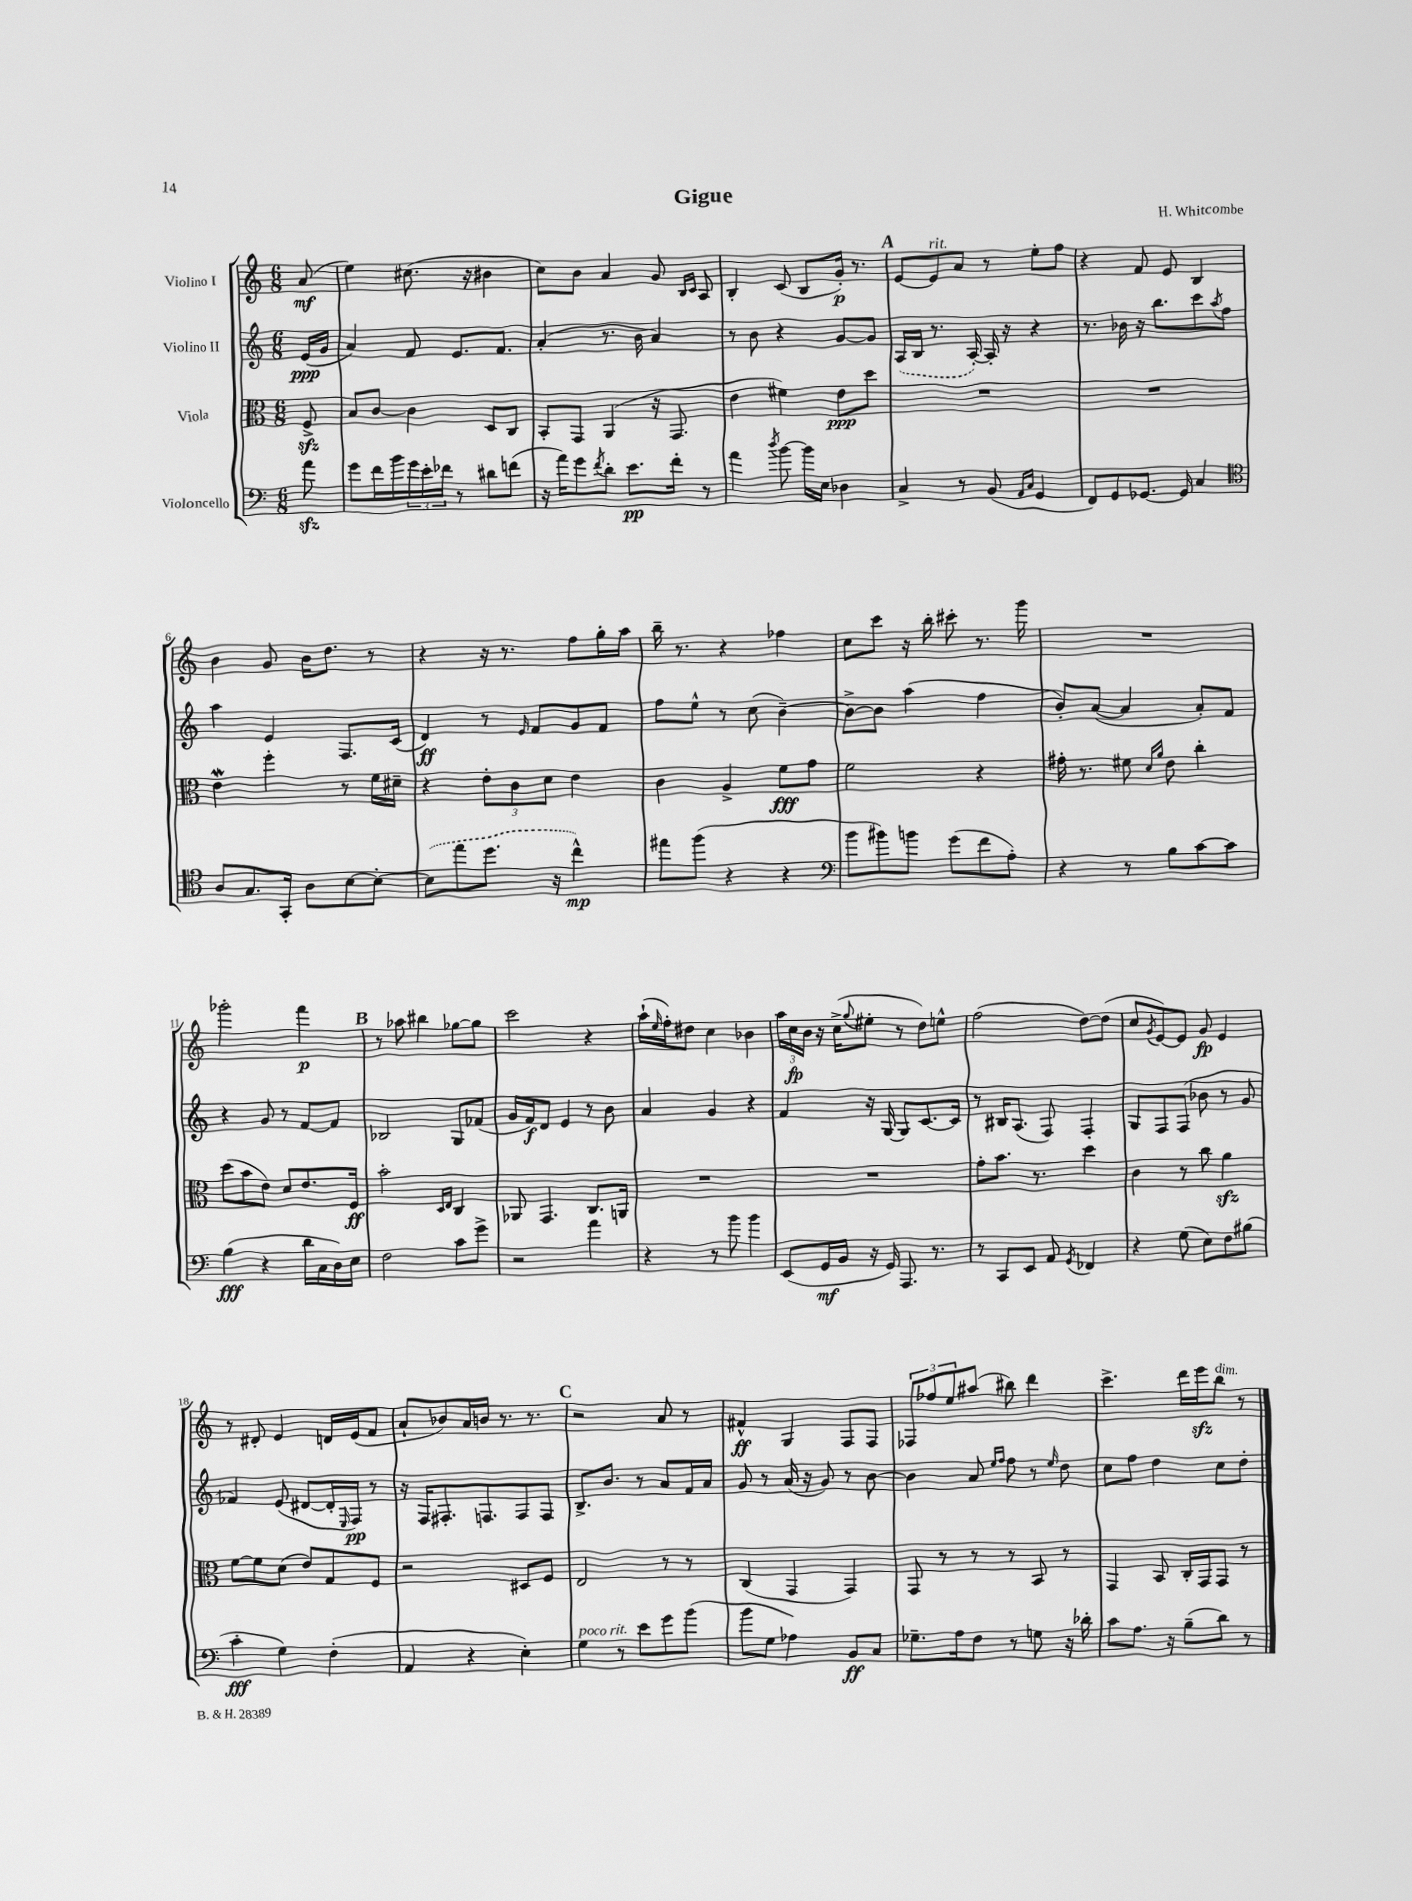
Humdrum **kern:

**kern	**kern	**kern	**kern
*staff4	*staff3	*staff2	*staff1
*clefF4	*clefC3	*clefG2	*clefG2
*k[]	*k[]	*k[]	*k[]
*M6/8	*M6/8	*M6/8	*M6/8
8a\	8F^/	(16e/LL	(8a/
.	.	16g/JJ	.
=	=	=	=
8g\L	8B/L	4a/)	4ee\)
16f\L	[8c/J	.	.
16b\	.	.	.
24g\	4c\]	8f/	(8.cc#\
24e'\	.	.	.
24f-\JJ	.	.	.
8r	.	8.e/L	.
.	.	.	16r
8d#\L	8D/L	.	4b#\
.	.	8.f/J	.
(8f\J	8C/J	.	.
=	=	=	=
16r	8BB'/L	(4a'/	8cc\L)
16a\LK)	.	.	.
8g\	8GG/J	.	8b\J
8qf/	.	.	.
8d'\J	(4AA/	8.r	4a/
8.e\L	.	.	.
.	.	16b\	.
.	16r	4a/)	8g/
16f'\Jk	8.GG/	.	.
.	.	.	16qqB/LL
.	.	.	16qqc/JJ
8r	.	.	8A/
=	=	=	=
4a\	4e\	8r	4B'/
.	.	8b\	.
8qdd/	.	.	.
[8b\	4f#\)	4r	(8c/
16b\]LL	.	.	8B/L
16E\JJ	.	.	.
4D-\	8e\L	[8g/L	16g'/Jk)
.	.	.	8.r
.	8dd\J	8g/]J	.
=	=	=	=
4C^/	2.r	(16A/LL	[8e/L
.	.	16B/JJ	.
.	.	8.r	8e/]
8r	.	.	8a/J
.	.	[16A'/)	.
(8BB/	.	16A'/]	8r
.	.	16r	.
16qqAA/LL	.	.	.
16qqC/JJ	.	.	.
4GG/	.	4r	8ee'\L
.	.	.	8ff\J
=	=	=	=
8FF/L)	2.r	8.r	4r
8GG/	.	.	.
.	.	16b-\	.
[8.GG-/J	.	16r	8f/
.	.	8.bb\L	.
.	.	.	8e/
16GG-/]	.	.	.
4C/	.	8ccc\	4B/
.	.	8qaa/	.
.	.	8ff\J	.
=	=	=	=
*clefC4	*	*	*
8A/L	4e\	4aa\	4b\
8.G/	.	.	.
.	4ff'\	4e/	8g/
16GG'/Jk	.	.	.
8A\L	.	.	16b\LK
.	.	.	8.dd\J
[8B\	8r	8.F/L	.
8B'\_J	16f\LL	.	8r
.	16d#~\JJ	(16c/Jk	.
=	=	=	=
(8B\]L	4r	4d/)	4r
8ee\	.	.	.
8.dd\J	12e'\L	8r	16r
.	.	.	8.r
.	12c\	.	.
.	.	16qqe/	.
.	.	8f/L	.
.	12d\J	.	.
16r	.	.	.
4cc^^\)	4e\	8g/	8ff\L
.	.	8f/J	16gg'\L
.	.	.	16aa\JJ
=	=	=	=
8ee#\L	4c\	8ff\L	16bb~\
.	.	.	8.r
(8ff\J	.	8ee^^\J	.
4r	4A^/	8r	4r
.	.	(8cc\	.
4r	8f\L	[4b~\)	4ff-\
.	8g\J	.	.
=	=	=	=
*clefF4	*	*	*
8b\L	2f\	8b^\_L	8cc\L
8b#\)	.	8b\]J	8ccc\J
8b\J	.	(4aa\	16r
.	.	.	16bb'\
(8g\L	.	.	8ccc#'\
8f\	4r	4ff\	8.r
8A'\J)	.	.	.
.	.	.	16ggg\
=	=	=	=
4r	16g#'\	8b'/L)	2.r
.	8.r	.	.
.	.	([8a/J	.
8r	8f#\	4a/]	.
.	16qqd/LL	.	.
.	16qqa/JJ	.	.
8B\L	8e\	.	.
[8c\	4cc'\	8a'/L)	.
8c\]J	.	8f/J	.
=	=	=	=
(4B\	(8dd\L	4r	2ggg-'\
.	8b\	.	.
4r	8e\J)	8g/	.
.	8d/L	8r	.
16d\LL	8.e/	[8f/L	4fff\
16C\	.	.	.
16D\)	.	8f/]J	.
16E\JJ	16F/Jk	.	.
=	=	=	=
2F\	2b'\	2B-/	8r
.	.	.	8aa-\
.	.	.	4bb#\
.	16qqD/LL	.	.
.	16qqE/JJ	.	.
8c\L	4C/	8G/L	[8gg-\L
8g^\J	.	(8f-/J	8gg-\]J
=	=	=	=
2r	8AA-/	16g/LL	2ccc\
.	.	16f/J)	.
.	4.GG/	8d/J	.
.	.	4e/	.
4a\	8.C/L	8r	4r
.	.	8b\	.
.	16AA/Jk	.	.
=	=	=	=
4r	2.r	4a/	(16aa`\LL
.	.	.	16qqee/
.	.	.	16ff'\J)
.	.	.	8dd#\J
8r	.	4g/	4cc\
8b\	.	.	.
4b\	.	4r	4b-\
=	=	=	=
(8EE/L	2.r	4f/	24aa\LL
.	.	.	24cc\
.	.	.	24b\JJ
16GG/L	.	.	16r
16BB/JJ	.	.	(16cc^\LK
.	.	.	8qqgg/
16r	.	16r	8ee#'\J
16GG/)	.	[16G/	.
8.AAA/	.	8G/]L	8r
.	.	[8.c/	8dd\L)
8.r	.	.	.
.	.	.	8ee^^\J
.	.	16c/]Jk	.
=	=	=	=
8r	8g'\L	8r	(2ff\
8CC/L	8.b\J	16B#/LK	.
.	.	(8.A/J	.
8EE/J	.	.	.
.	8.r	.	.
8AA/	.	8F/)	.
8qGG/	.	.	.
4FF-/	4dd\	4F'/	[8dd\L)
.	.	.	(8dd\]J
=	=	=	=
4r	4c\	8G/L	8cc/L
.	.	.	8qg/
.	.	8F/	[8e/)
(8G\	8r	(8F/J	8e/]J
8E\L)	8cc\	8b-\	8g/
8F\	4a\	8r	4e/
(8B#\J	.	8g/	.
=	=	=	=
4c'\	[8f\L	4f-/)	8r
.	8f\]	.	8d#'/
4G\)	(8d\J	(8e/	4e/
.	8e/L)	[8d#/L	.
(4F'\	8G/	16d#'/]L	16d/LL
.	.	16qqE/	.
.	.	16F/JJ)	(16e/J
.	8F/J	8r	8f/J
=	=	=	=
4AA/	2r	16r	8a`/L
.	.	16F/LK	.
.	.	8.F#'/	8b-/)
4r	.	.	16a/L
.	.	8.F/	16b/JJ
.	.	.	8.r
4E'\)	8D#/L	8F/	.
.	.	.	8.r
.	8F/J	8F/J	.
=	=	=	=
4G\	2E/	8.B^/L	2r
.	.	8.b/J	.
8r	.	.	.
8e\L	.	8r	.
8g\	8r	8a/L	8a/
(8b\J	8r	16f/L	8r
.	.	16a/JJ	.
=	=	=	=
8b\L	(4C/	8g/	4f#^^/
8G\J	.	8r	.
4A-\)	4GG/	(16a/	4G/
.	.	16r	.
.	.	8g/)	.
8BB/L	4GG/)	8r	8F/L
8C/J	.	[8b\	8F/J
=	=	=	=
8.G-~\L	8GG/	4b\]	12F-/L
.	.	.	12ff-/
.	8r	.	.
.	.	.	12ee/
16A\k	.	.	.
8F\J	8r	8a/	(8aa#/J
.	.	16qqee/LL	.
.	.	16qqff/JJ	.
8r	8r	8ff\	8bb#\)
8G\	8BB/	8r	4ddd\
.	.	16qqee/	.
16r	8r	8dd\	.
16d-'\	.	.	.
=	=	=	=
8c\L	4GG/	8cc\L	4.ccc^\
8.A\J	.	8ff\J	.
.	8BB/	4dd\	.
16r	.	.	.
(8B~\L	16C'/LL	.	16ddd\LL
.	16GG/J	.	16eee\J
8d\J)	8GG/J	8cc\L	8bb\J
8r	8r	8dd'\J	8r
==	==	==	==
*-	*-	*-	*-
